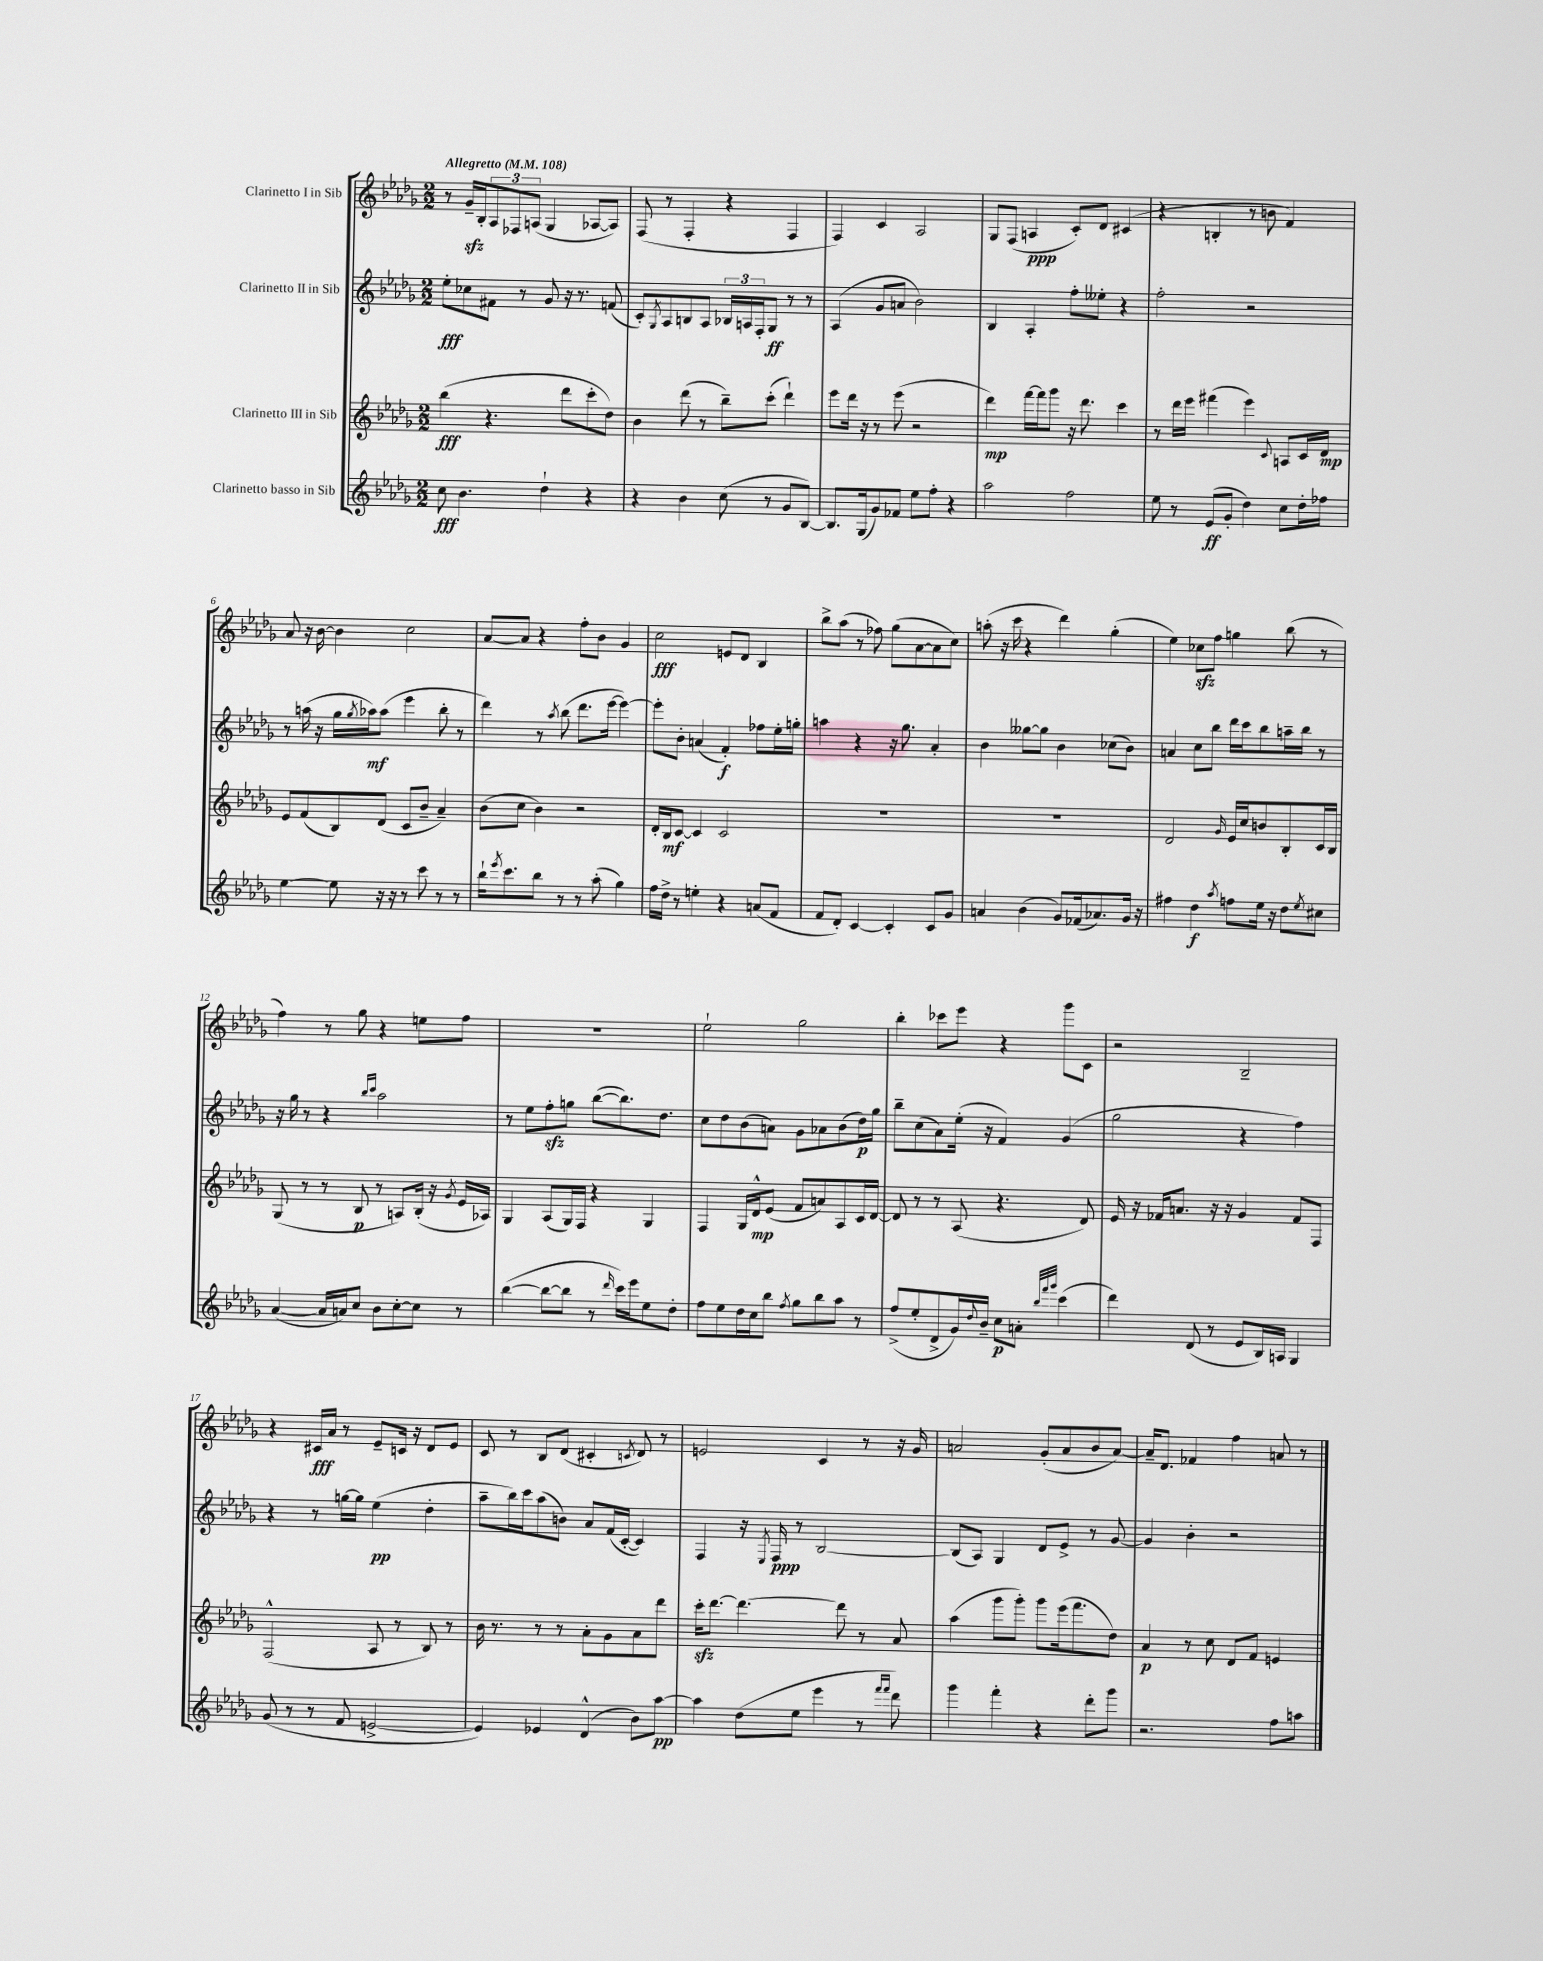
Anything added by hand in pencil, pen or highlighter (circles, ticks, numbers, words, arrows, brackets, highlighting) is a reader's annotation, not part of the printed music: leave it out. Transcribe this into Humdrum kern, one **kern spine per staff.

**kern	**dynam	**kern	**dynam	**kern	**dynam	**kern	**dynam
*part4	*part4	*part3	*part3	*part2	*part2	*part1	*part1
*staff4	*staff4	*staff3	*staff3	*staff2	*staff2	*staff1	*staff1
*I"Clarinetto basso in Sib	*	*I"Clarinetto III in Sib	*	*I"Clarinetto II in Sib	*	*I"Clarinetto I in Sib	*
*clefG2	*	*clefG2	*	*clefG2	*	*clefG2	*
*k[b-e-a-d-g-]	*	*k[b-e-a-d-g-]	*	*k[b-e-a-d-g-]	*	*k[b-e-a-d-g-]	*
*M2/2	*	*M2/2	*	*M2/2	*	*M2/2	*
*MM108	*	*MM108	*	*MM108	*	*MM108	*
=1	=1	=1	=1	=1	=1	=1	=1
!	!	!	!	!	!	!LO:TX:a:B:t=Allegretto	!
8cc\	fff	(4bb-\	fff	8ee-'\L	fff	8r	.
4.b-\	.	.	.	8cc-X\	.	16g-zz~/LL	.
.	.	.	.	.	.	16B-'/J	.
.	.	4.r	.	8f#X\J	.	12A-/	.
.	.	.	.	.	.	12F-X/	.
.	.	.	.	8r	.	.	.
.	.	.	.	.	.	(12An/J	.
4dd-`\	.	.	.	8g-/	.	4G-/	.
.	.	8ddd-\L	.	16r	.	.	.
.	.	.	.	8.r	.	.	.
4r	.	8ccc'\	.	.	.	[8A-X/L	.
.	.	8dd-\J)	.	(8fn/	.	8A-/J])	.
=2	=2	=2	=2	=2	=2	=2	=2
4r	.	4b-\	.	8c'/L)	.	(8F/	.
.	.	.	.	8qG-/	.	.	.
.	.	.	.	8A-/	.	8r	.
4b-\	.	(8ddd-\	.	8Bn/	.	4F'/	.
.	.	8r	.	8A-/J	.	.	.
(8cc\	.	8bb-~\L)	.	24B-X/LL	.	4r	.
.	.	.	.	24An/	.	.	.
.	.	.	.	24F'/J	.	.	.
8r	.	(8ccc'\J	.	8G-/J	ff	.	.
8g-/L	.	4ddd-`\)	.	8r	.	4F/	.
[8B-/J)	.	.	.	8r	.	.	.
=3	=3	=3	=3	=3	=3	=3	=3
8.B-/L]	.	8eee-\L	.	(4A-/	.	4F/)	.
.	.	16ddd-\Jk	.	.	.	.	.
(16G-/k	.	16r	.	.	.	.	.
8g-/)	.	8r	.	8g-/L	.	4c/	.
8f-X/J	.	(8eee-\	.	8an/J	.	.	.
8ee-\L	.	2r	.	2b-\)	.	2A-/	.
8ff'\J	.	.	.	.	.	.	.
4r	.	.	.	.	.	.	.
=4	=4	=4	=4	=4	=4	=4	=4
2aa-\	.	4ddd-\)	mp	4B-/	.	8G-/L	.
.	.	.	.	.	.	(8F/J	.
.	.	[16fff\LL	.	4A-'/	.	4An/	ppp
.	.	16fff\J]	.	.	.	.	.
.	.	8ggg-\J	.	.	.	.	.
2ff\	.	16r	.	8ff'\L	.	8c'/L)	.
.	.	8.ddd-\	.	.	.	.	.
.	.	.	.	8ee--X'\J	.	8d-/J	.
.	.	4ccc\	.	4r	.	(4c#X/	.
=5	=5	=5	=5	=5	=5	=5	=5
8ee-\	.	8r	.	2ff'\	.	4r	.
8r	.	16ddd-\LL	.	.	.	.	.
.	.	16eee-\JJ	.	.	.	.	.
(8e-/L	ff	(4fff#X\	.	.	.	4Bn'/	.
8g-'/J	.	.	.	.	.	.	.
4dd-\)	.	4eee-\)	.	2r	.	8r	.
.	.	.	.	.	.	8bn\	.
.	.	8qqc/	.	.	.	.	.
8cc\L	.	8An/L	.	.	.	4f/)	.
16dd-'\L	.	16c/L	.	.	.	.	.
16ff-X\JJ	.	16d-/JJ	mp	.	.	.	.
!!LO:LB:g=z
=6	=6	=6	=6	=6	=6	=6	=6
[4ee-\	.	8e-/L	.	8r	.	8a-/	.
.	.	(8f/	.	(16aan\	.	16r	.
.	.	.	.	16r	.	[16b-\	.
8ee-\]	.	8B-/)	.	16gg-\LL	.	4b-\]	.
.	.	.	.	8qgg-/	.	.	.
.	.	.	.	16aa-X\J)	mf	.	.
16r	.	(8d-/J	.	(8aa-\J	.	.	.
16r	.	.	.	.	.	.	.
8r	.	8c/L	.	4eee-\	.	2cc\	.
8ccc\	.	8b-~/J	.	.	.	.	.
8r	.	4a-~/)	.	8bb-'\	.	.	.
8r	.	.	.	8r	.	.	.
=7	=7	=7	=7	=7	=7	=7	=7
16bb-`\KL	.	(8b-\L	.	4ddd-\)	.	[8a-/L	.
8qeee-/	.	.	.	.	.	.	.
8.ccc\	.	.	.	.	.	.	.
.	.	8cc\J	.	.	.	8a-/J]	.
8bb-\J	.	4b-\)	.	8r	.	4r	.
.	.	.	.	8qaa-/	.	.	.
8r	.	.	.	(8bb-\	.	.	.
8r	.	2r	.	8.ddd-\L	.	8ff'\L	.
(8aa-'\	.	.	.	.	.	8b-\J	.
.	.	.	.	[16eee-\Jk	.	.	.
4gg-\)	.	.	.	4eee-\_)	.	4g-/	.
=8	=8	=8	=8	=8	=8	=8	=8
16ff\LL	.	16d-'/LL	.	8eee-'\L]	.	2cc\	fff
16dd-^\JJ	.	16B-/J	mf	.	.	.	.
8r	.	[8c/J	.	8b-'\J	.	.	.
4een'\	.	4c/]	.	(4an/	.	.	.
4r	.	2c/	.	4f'/)	f	8en/L	.
.	.	.	.	.	.	8d-/J	.
(8an/L	.	.	.	8ff-X\L	.	4B-/	.
8f/J	.	.	.	16ee-'\L	.	.	.
.	.	.	.	16ggn'\JJ	.	.	.
=9	=9	=9	=9	=9	=9	=9	=9
8f/L	.	1r	.	4aan\	.	8bb-^\L	.
8d-'/J)	.	.	.	.	.	(8aa-\J	.
[4c/	.	.	.	4r	.	8r	.
.	.	.	.	.	.	8ff-X\)	.
4c'/]	.	.	.	16r	.	(8gg-\L	.
.	.	.	.	8.gg-\	.	.	.
.	.	.	.	.	.	[8a-\	.
8c/L	.	.	.	4a-'/	.	8a-\]	.
8g-/J	.	.	.	.	.	8cc\J)	.
=10	=10	=10	=10	=10	=10	=10	=10
4an/	.	1r	.	4b-\	.	(8aan'\	.
.	.	.	.	.	.	16r	.
.	.	.	.	.	.	16ccc\	.
(4b-\	.	.	.	[8gg--X\L	.	4r	.
.	.	.	.	8gg--\J]	.	.	.
8g-/L)	.	.	.	4b-\	.	4ddd-\)	.
(16f-X/k	.	.	.	.	.	.	.
8.a-X/)	.	.	.	.	.	.	.
.	.	.	.	(8cc-X\L	.	(4gg-'\	.
16g-/Jk	.	.	.	8b-\J)	.	.	.
16r	.	.	.	.	.	.	.
=11	=11	=11	=11	=11	=11	=11	=11
4ff#X\	.	2d-/	.	4an/	.	4ee-\)	.
4dd-\	f	.	.	8cc\L	.	8cc-Xzz\L	.
.	.	.	.	8bb-\J	.	8ff\J	.
8qaa-/	.	16qqg-/	.	.	.	.	.
8ffn\L	.	16e-/LL	.	16ddd-\LL	.	4ggn\	.
.	.	16cc/J	.	16ccc\J	.	.	.
16ee-\Jk	.	8bn/	.	8bb-\	.	.	.
16r	.	.	.	.	.	.	.
8dd-\L	.	8B-'/	.	16aan~\L	.	(8bb-\	.
.	.	.	.	16bb-\JJ	.	.	.
8qee-/	.	.	.	.	.	.	.
8cc#X\J	.	16c/L	.	8r	.	8r	.
.	.	16B-/JJ	.	.	.	.	.
!!LO:LB:g=z
=12	=12	=12	=12	=12	=12	=12	=12
([4a-/	.	(8G-/	.	16r	.	4ff\)	.
.	.	.	.	16gg-\	.	.	.
.	.	8r	.	8r	.	.	.
16a-/LL]	.	8r	.	4r	.	8r	.
16an/J)	.	.	.	.	.	.	.
8cc/J	.	8B-/	p	.	.	8gg-\	.
.	.	.	.	16qqbb-/LL	.	.	.
.	.	.	.	16qqccc/JJ	.	.	.
8b-\L	.	8r	.	2aa-\	.	4r	.
[8cc'\	.	8An/L)	.	.	.	.	.
8cc\J]	.	(16B-'/Jk	.	.	.	8een\L	.
.	.	16r	.	.	.	.	.
.	.	8qg-/	.	.	.	.	.
8r	.	16e-/LL	.	.	.	8ff\J	.
.	.	16A-X/JJ)	.	.	.	.	.
=13	=13	=13	=13	=13	=13	=13	=13
([4bb-\	.	4G-/	.	8r	.	1r	.
.	.	.	.	8ee-\L	.	.	.
8bb-\L_	.	(8A-/L	.	8ffzz'\	.	.	.
8bb-\J]	.	16G-/L)	.	8ggn\J	.	.	.
.	.	16F/JJ	.	.	.	.	.
8r	.	4r	.	([8bb-\L	.	.	.
16qqddd-/	.	.	.	.	.	.	.
16ccc\LL)	.	.	.	8.bb-\])	.	.	.
16eee-\J	.	.	.	.	.	.	.
8ee-\	.	4G-/	.	.	.	.	.
.	.	.	.	8.dd-\J	.	.	.
8dd-'\J	.	.	.	.	.	.	.
=14	=14	=14	=14	=14	=14	=14	=14
8ff\L	.	4F/	.	8cc\L	.	2ee-`\	.
8ee-\	.	.	.	8dd-\	.	.	.
16dd-\L	.	16G-/LL	.	(8b-\	.	.	.
16cc\J	.	16d-^^/J	mp	.	.	.	.
8bb-\J	.	(8e-/J	.	8an\J)	.	.	.
8qff/	.	.	.	.	.	.	.
8gg-\L	.	8f/L	.	8g-\L	.	2gg-\	.
8bb-\	.	8an/)	.	8a-X\	.	.	.
8aa-\J	.	8A-/	.	(8b-\	.	.	.
8r	.	16c/L	.	16dd-\L)	p	.	.
.	.	[16d-/JJ	.	16gg-\JJ	.	.	.
=15	=15	=15	=15	=15	=15	=15	=15
(8ff^/L	.	8d-/]	.	8bb-~\L	.	4bb-'\	.
8ee-'/	.	8r	.	(8cc\	.	.	.
8d-^/	.	8r	.	8a-\)	.	8ccc-X\L	.
16g-/L)	.	(8A-/	.	(16ee-'\Jk	.	8eee-\J	.
8qqdd-/	.	.	.	.	.	.	.
16b-~/JJ	.	.	.	16r	.	.	.
8cc\L	p	4.r	.	4f/)	.	4r	.
8an'\J	.	.	.	.	.	.	.
32qqbb-/LLL	.	.	.	.	.	.	.
32qqfff/	.	.	.	.	.	.	.
32qqggg-/JJJ	.	.	.	.	.	.	.
(4ccc\	.	.	.	(4g-/	.	8ggg-\L	.
.	.	8d-/)	.	.	.	8c\J	.
=16	=16	=16	=16	=16	=16	=16	=16
4ddd-\)	.	16e-/	.	2gg-\	.	2r	.
.	.	16r	.	.	.	.	.
.	.	16f-X/KL	.	.	.	.	.
.	.	8.an/J	.	.	.	.	.
(8d-/	.	.	.	.	.	.	.
8r	.	16r	.	.	.	.	.
.	.	16r	.	.	.	.	.
8e-/L	.	4g-/	.	4r	.	2B-~/	.
16B-/L)	.	.	.	.	.	.	.
16An/JJ	.	.	.	.	.	.	.
4G-/	.	8f-/L	.	4ff\)	.	.	.
.	.	8F/J	.	.	.	.	.
!!LO:LB:g=z
=17	=17	=17	=17	=17	=17	=17	=17
(8g-/	.	(2F^^/	.	4r	.	4r	.
8r	.	.	.	.	.	.	.
8r	.	.	.	8r	.	16c#X/LL	fff
.	.	.	.	.	.	16a-/JJ	.
8f/	.	.	.	[16ggn\LL	.	8r	.
.	.	.	.	16gg\JJ]	.	.	.
[2en^/	.	8A-/	.	(4ee-\	pp	8e-~/L	.
.	.	8r	.	.	.	16cn/Jk	.
.	.	.	.	.	.	16r	.
.	.	8B-/)	.	4dd-'\	.	8d-/L	.
.	.	8r	.	.	.	8e-/J	.
=18	=18	=18	=18	=18	=18	=18	=18
4e/])	.	16b-\	.	8aa-~\L	.	8c/	.
.	.	8.r	.	.	.	.	.
.	.	.	.	16bb-\L)	.	8r	.
.	.	.	.	16ccc\J	.	.	.
4e-X/	.	8r	.	(8aa-\	.	8B-/L	.
.	.	8r	.	8bn\J)	.	(8d-/J	.
(4d-^^/	.	8a-'\L	.	8a-/L	.	4c#X'/	.
.	.	8g-\	.	(16f/L	.	.	.
.	.	.	.	[16c'/JJ	.	.	.
.	.	.	.	.	.	8qcn/	.
8b-\L)	.	8a-\	.	4c/])	.	8d-/)	.
[8aa-\J	pp	8ddd-\J	.	.	.	8r	.
=19	=19	=19	=19	=19	=19	=19	=19
4aa-\]	.	16ccczz'\KL	.	4F/	.	2en/	.
.	.	[8.ddd-\J	.	.	.	.	.
(8dd-\L	.	4.ddd-\_	.	16r	.	.	.
.	.	.	.	8qE-/	.	.	.
.	.	.	.	16F/	ppp	.	.
8ee-\J	.	.	.	8r	.	.	.
4eee-\	.	.	.	[2B-/	.	4c/	.
.	.	8ddd-\]	.	.	.	.	.
8r	.	8r	.	.	.	8r	.
16qqfff/LL	.	.	.	.	.	.	.
16qqfff/JJ	.	.	.	.	.	.	.
8ddd-\)	.	8a-/	.	.	.	16r	.
.	.	.	.	.	.	16g-/	.
=20	=20	=20	=20	=20	=20	=20	=20
4ggg-\	.	(4aa-\	.	(8B-/L]	.	2an/	.
.	.	.	.	8A-/J)	.	.	.
4fff'\	.	8ggg-\L	.	4G-/	.	.	.
.	.	8ggg-'\J)	.	.	.	.	.
4r	.	8ggg-\L	.	8d-/L	.	(8g-'/L	.
.	.	(16eee-\k	.	8e-^/J	.	8a/	.
.	.	8.fff\	.	.	.	.	.
8ddd-'\L	.	.	.	8r	.	8b-/	.
8ggg-\J	.	8dd-\J)	.	[8g-/	.	[8a/J)	.
=21	=21	=21	=21	=21	=21	=21	=21
2.r	.	4a-/	p	4g-/]	.	16a~/KL]	.
.	.	.	.	.	.	8.d-/J	.
.	.	8r	.	4b-'\	.	4f-X/	.
.	.	8cc\	.	.	.	.	.
.	.	8d-/L	.	2r	.	4ff\	.
.	.	8f/J	.	.	.	.	.
8ff\L	.	4en/	.	.	.	8an/	.
8aan\J	.	.	.	.	.	8r	.
==	==	==	==	==	==	==	==
*-	*-	*-	*-	*-	*-	*-	*-
